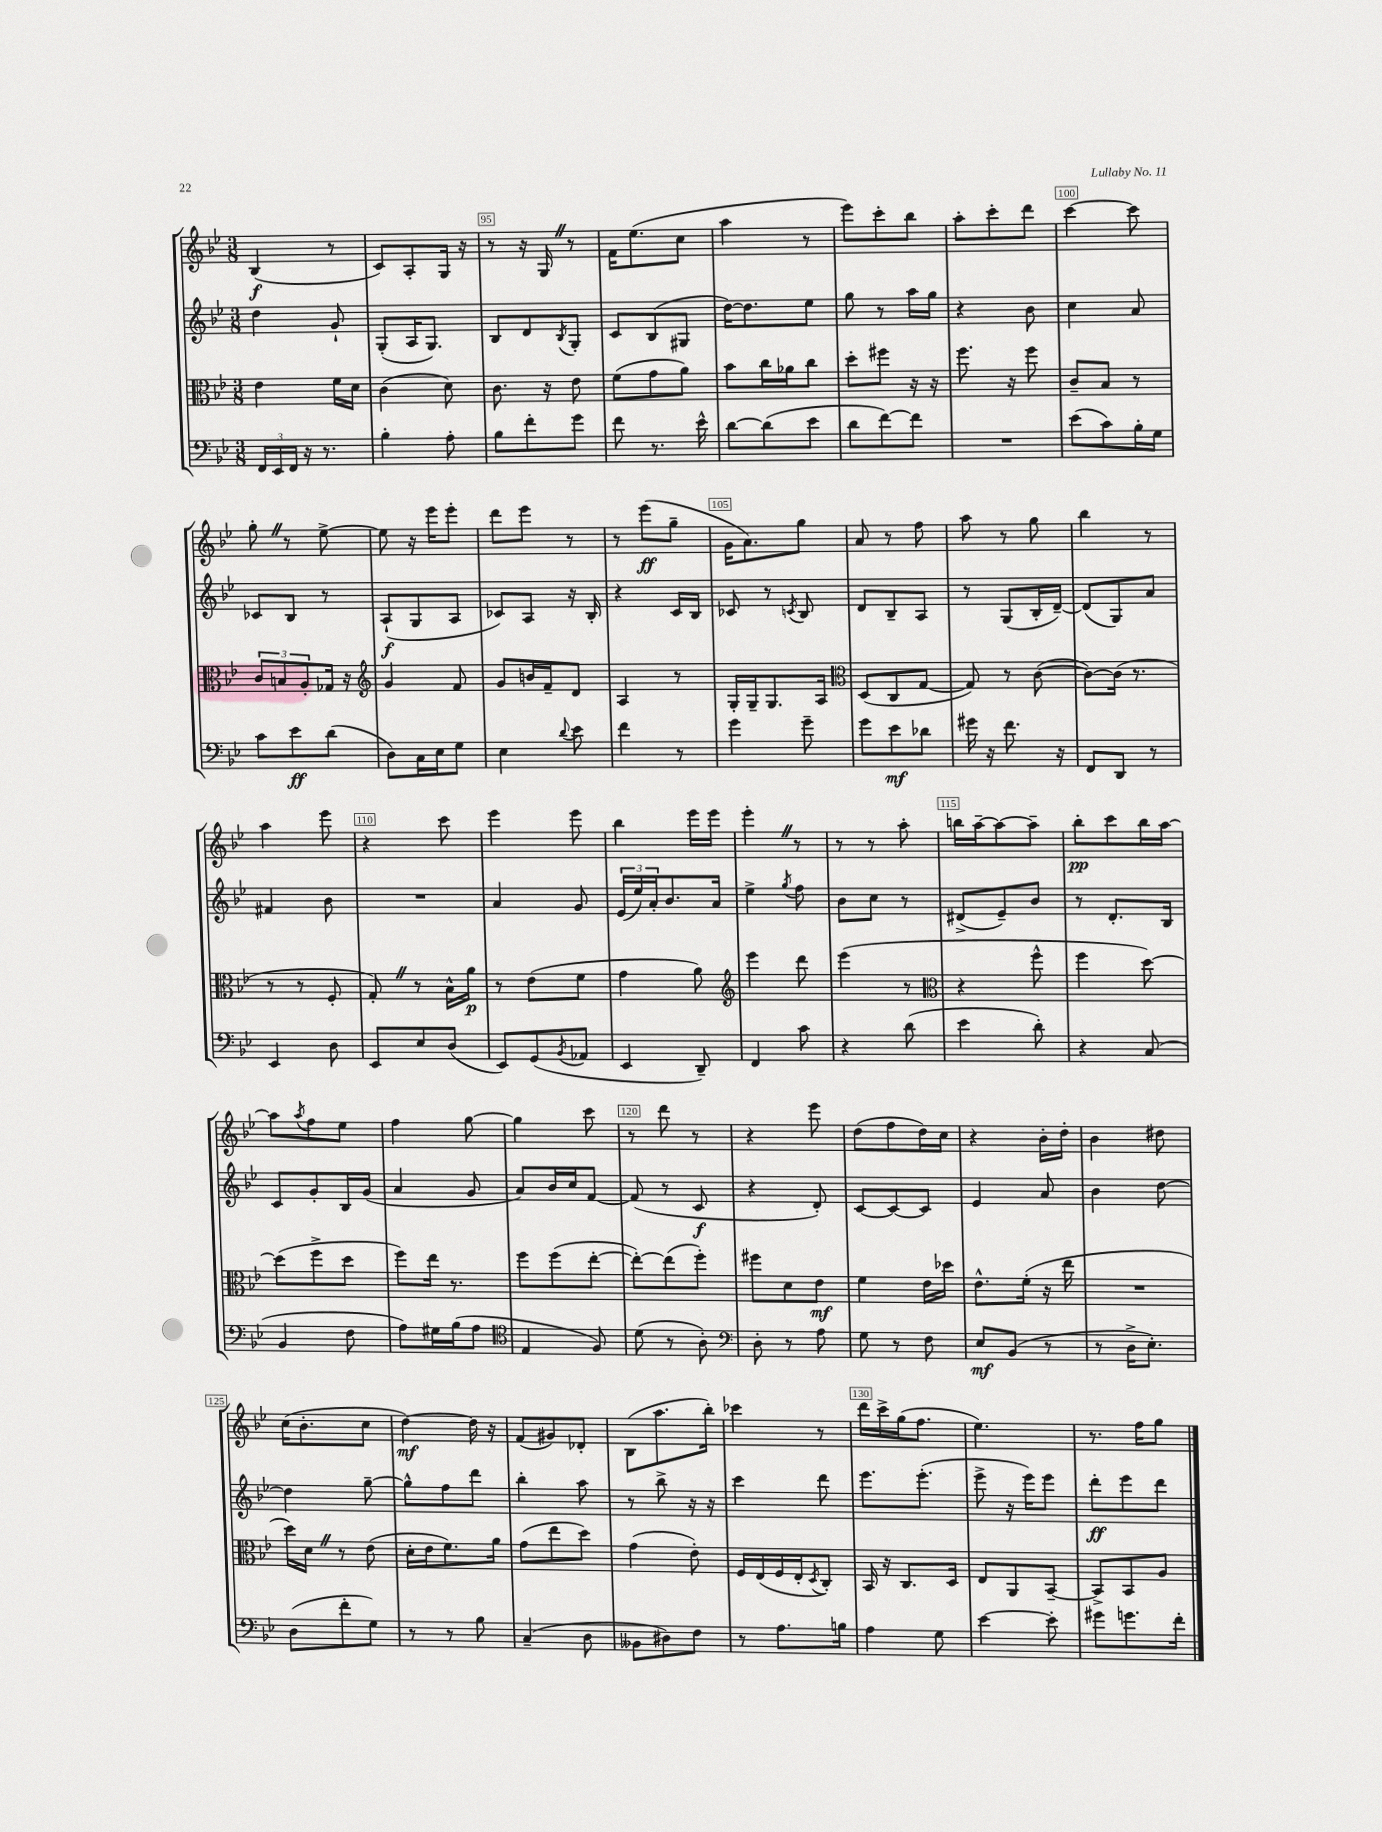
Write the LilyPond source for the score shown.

<<
\new StaffGroup <<
\new Staff = "s0" {
    \clef treble \key bes \major \numericTimeSignature \time 3/8
    bes4\f( r8 |
    c'8) a8-. g16 r16 |
    r8 r16 g16 \once \override BreathingSign.text = \markup { \musicglyph "scripts.caesura.straight" } \breathe r8 |
    f'16 ees''8.( c''8 |
    a''4 r8 |
    ees'''8) c'''8-. bes''8 |
    a''8-. c'''8-. d'''8 |
    c'''4~ c'''8 |
    g''8-. \once \override BreathingSign.text = \markup { \musicglyph "scripts.caesura.straight" } \breathe r8 ees''8~-> |
    ees''8 r16 ees'''16 ees'''8-. |
    d'''8 ees'''8 r8 |
    r8 ees'''8\ff( g''8-- |
    g'16 a'8.) g''8 |
    a'8 r8 f''8 |
    a''8 r8 g''8 |
    bes''4 r8 |
    a''4 ees'''8 |
    r4 c'''8 |
    ees'''4 ees'''8 |
    bes''4 ees'''16 ees'''16 |
    ees'''4-. \once \override BreathingSign.text = \markup { \musicglyph "scripts.caesura.straight" } \breathe r8 |
    r8 r8 a''8-. |
    b''16 a''16~-- a''8~ a''8-- |
    bes''8-.\pp c'''8 bes''16 a''16~ |
    a''8 \acciaccatura { a''8 } f''8 ees''8 |
    f''4 g''8~ |
    g''4 c'''8 |
    r8 d'''8 r8 |
    r4 ees'''8 |
    d''8( f''8 d''16) c''16 |
    r4 bes'16-. d''16-. |
    bes'4 dis''8 |
    c''16( bes'8.-. c''8 |
    d''4~\mf) d''16 r16 |
    f'8( gis'8) des'8-. |
    bes8( a''8. bes''16-.) |
    ces'''4 r8 |
    d'''16 c'''16-> g''16( f''8. |
    ees''4.) |
    r8. f''16 g''8 \bar "|." |
}
\new Staff = "s1" {
    \clef treble \key bes \major \numericTimeSignature \time 3/8
    d''4 g'8-! |
    g8-.( a16 g8.) |
    bes8 d'8 \acciaccatura { bes8 } g8-. |
    c'8 bes8( gis8 |
    d''16~) d''8. ees''8 |
    g''8 r8 a''16 g''16 |
    r4 bes'8 |
    c''4 a'8 |
    ces'8 bes8 r8 |
    a8-!\f( g8 a8 |
    ces'8) a8 r16 bes16-. |
    r4 c'16 bes16 |
    ces'8 r8 \acciaccatura { c'8 } bes8 |
    d'8 bes8-- a8 |
    r8 g8( bes16-. d'16~--) |
    d'8( g8) a'8 |
    fis'4 bes'8 |
    R4. |
    a'4 g'8 |
    \tuplet 3/2 { ees'16( ees''16) a'16-. } bes'8. a'16 |
    ees''4-> \acciaccatura { g''8 } f''8 |
    bes'8 c''8 r8 |
    dis'8->( ees'8--) bes'8 |
    r8 d'8.-. bes16 |
    c'8 g'8-. bes16 g'16( |
    a'4 g'8 |
    a'8) bes'16 c''16 f'8~ |
    f'8( r8 c'8\f |
    r4 d'8-.) |
    c'8~ c'8~ c'8 |
    ees'4 a'8 |
    bes'4 d''8~ |
    d''4 g''8~-- |
    g''8-^ f''8 d'''8 |
    bes''4-. a''8 |
    r8 bes''8-> r16 r16 |
    c'''4 d'''8 |
    ees'''8. ees'''8.-.( |
    ees'''8-> r16 ees'''16) ees'''8 |
    d'''8-.\ff ees'''8 d'''8 \bar "|." |
}
\new Staff = "s2" {
    \clef alto \key bes \major \numericTimeSignature \time 3/8
    ees'4 f'16 d'16 |
    c'4( d'8) |
    c'8. r16 ees'8 |
    f'8( g'8 a'8) |
    bes'8 c''16 aes'16 c''8 |
    d''8-. fis''8 r16 r16 |
    f''8. r16 f''8 |
    c'8-- bes8 r8 |
    \tuplet 3/2 { c'8 b8 a8-. } ges16 r16 |
    \clef treble g'4 f'8 |
    g'8 b'16 f'16-- d'8 |
    a4 r8 |
    g16-. g16-- g8. a16 |
    \clef alto d8( c8 g8~ |
    g8) r8 c'8~( |
    c'8~) c'16( r8. |
    r8 r8 f8-. |
    g8-.) \once \override BreathingSign.text = \markup { \musicglyph "scripts.caesura.straight" } \breathe r8 bes16-^ a'16\p |
    r8 ees'8( f'8 |
    g'4 a'8) |
    \clef treble ees'''4 d'''8 |
    ees'''4( r8 |
    \clef alto r4 f''8-^ |
    f''4 d''8~) |
    d''8( f''8-> d''8 |
    f''8) ees''16 r8. |
    f''8 f''8( ees''8~-. |
    ees''8~-.) ees''8( f''8-.) |
    fis''8 d'8 ees'8\mf |
    f'4 ees'16 des''16 |
    ees'8.-^ f'16-.( r16 ees''16 |
    R4. |
    d''16) d'16 \once \override BreathingSign.text = \markup { \musicglyph "scripts.caesura.straight" } \breathe r8 ees'8( |
    d'16-. ees'16 f'8.) a'16 |
    g'8( ees''8 d''8) |
    g'4( ees'8-.) |
    f16 ees16( f16 ees16-. \acciaccatura { d8 } c8-.) |
    bes,16 r16 c8. d16 |
    ees8 a,8 bes,8~-- |
    bes,8-> bes,8 a8 \bar "|." |
}
\new Staff = "s3" {
    \clef bass \key bes \major \numericTimeSignature \time 3/8
    \tuplet 3/2 { f,16 ees,16 f,16 } r16 r8. |
    bes4-. a8-. |
    bes8 f'8-. g'8 |
    f'8 r8. ees'16-^ |
    d'8~ d'8( ees'8 |
    d'8 f'8~) f'8 |
    R4. |
    ees'8( c'8) bes16-. g16 |
    c'8 ees'8\ff d'8( |
    d8) c16 ees16 g8 |
    ees4 \appoggiatura { d'8 } ees'8 |
    f'4 r8 |
    g'4 g'8-- |
    g'8 ees'8\mf des'8 |
    gis'16 r16 f'8. r16 |
    f,8 d,8 r8 |
    ees,4 d8 |
    ees,8 ees8 d8( |
    ees,8) g,8( \acciaccatura { bes,8 } aes,8 |
    ees,4 d,8--) |
    f,4 c'8 |
    r4 d'8( |
    ees'4 d'8-.) |
    r4 c8( |
    bes,4 f8 |
    a8) gis16 bes16( a8 |
    \clef tenor ees4 f8) |
    d'8( r8 a8-.) |
    \clef bass d8-. r8 a8 |
    g8 r8 f8 |
    ees8\mf bes,8( r8 |
    r8 d16-> ees8.-.) |
    d8( f'8-. g8) |
    r8 r8 bes8 |
    c4--( d8 |
    beses,8 dis8) f8 |
    r8 a8. b16 |
    a4 g8 |
    ees'4~ ees'8-. |
    gis'8 g'8. f'16-. \bar "|." |
}
>>
>>
\layout { \context { \Score currentBarNumber = #93 \override BarNumber.break-visibility = ##(#f #t #t) barNumberVisibility = #(every-nth-bar-number-visible 5) \override BarNumber.stencil = #(make-stencil-boxer 0.1 0.3 ly:text-interface::print) } }
